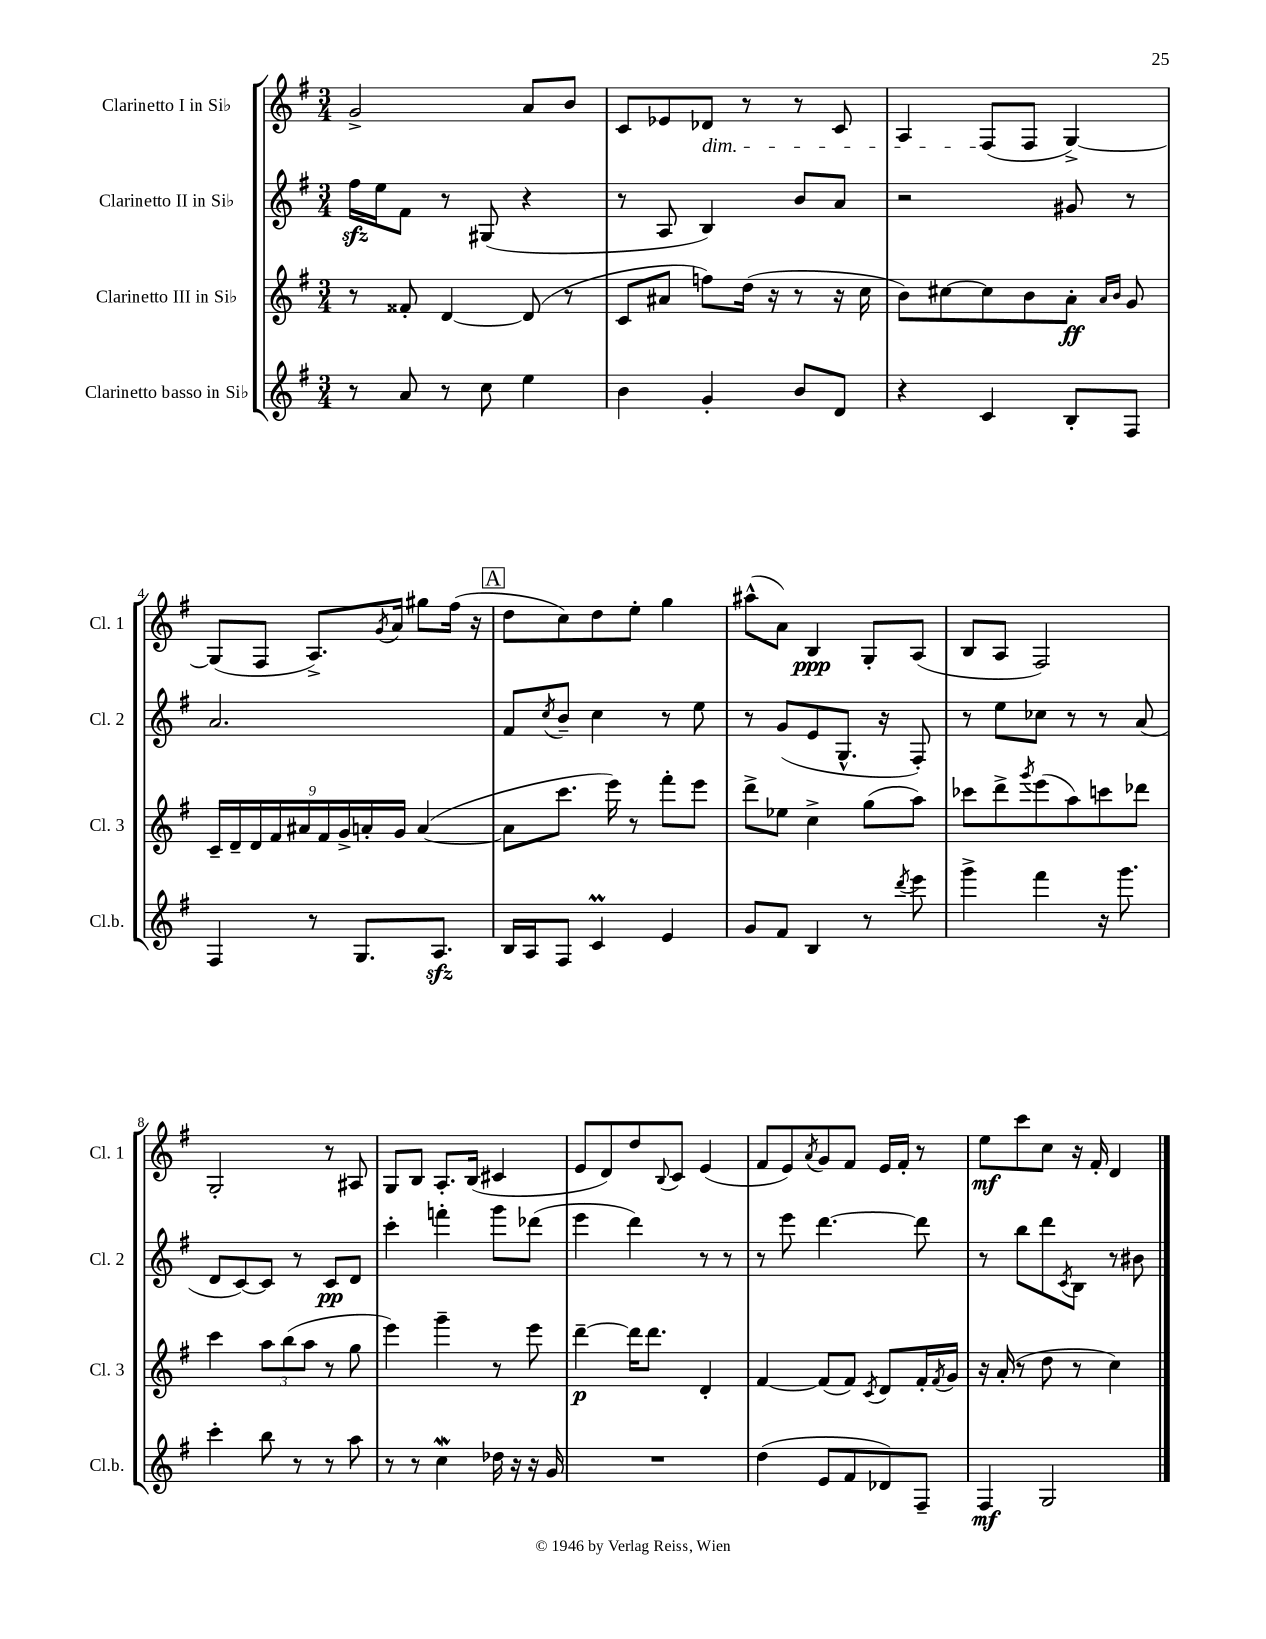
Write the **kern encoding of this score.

**kern	**kern	**kern	**kern
*staff4	*staff3	*staff2	*staff1
*clefG2	*clefG2	*clefG2	*clefG2
*k[f#]	*k[f#]	*k[f#]	*k[f#]
*M3/4	*M3/4	*M3/4	*M3/4
8r	8r	16ff#\LL	2g^/
.	.	16ee\J	.
8a/	8f##'/	8f#\J	.
8r	[4d/	8r	.
8cc\	.	(8G#/	.
4ee\	(8d/]	4r	8a/L
.	8r	.	8b/J
=	=	=	=
4b\	8c/L	8r	8c/L
.	8a#/J	8A/	8e-/
4g'/	8ff\L)	4B/)	8d-/J
.	(16dd\Jk	.	8r
.	16r	.	.
8b/L	8r	8b/L	8r
8d/J	16r	8a/J	8c/
.	16cc\	.	.
=	=	=	=
4r	8b\L)	2r	4A/
.	[8cc#\	.	.
4c/	8cc#\]	.	(8F#/L
.	8b\	.	8F#/J
8B'/L	8a'\J	8g#/	[4G^/)
.	16qqa/LL	.	.
.	16qqb/JJ	.	.
8F#/J	8g/	8r	.
=	=	=	=
4F#/	18c~/LL	2.a/	(8G/]L
.	18d~/	.	.
.	18d/	.	.
.	.	.	8F#/J
.	18f#/	.	.
.	18a#/	.	.
8r	.	.	8.A^/L)
.	18f#/	.	.
.	18g^/	.	.
8.G/L	.	.	.
.	18a'/	.	.
.	.	.	8qg/
.	.	.	16a/Jk
.	18g/JJ	.	.
.	([4a/	.	8gg#\L
8.A/J	.	.	.
.	.	.	(16ff#\Jk
.	.	.	16r
=	=	=	=
16B/LL	8a\]L	8f#/L	8dd\L
16A/J	.	.	.
.	.	8qcc/	.
8F#/J	8.ccc\J	8b~/J	8cc\)
4c/	.	4cc\	8dd\
.	16eee\)	.	.
.	8r	.	8ee'\J
4e/	8fff#'\L	8r	4gg\
.	8eee\J	8ee\	.
=	=	=	=
8g/L	8ddd^\L	8r	(8aa#^^\L
8f#/J	8ee-\J	(8g/L	8a\J)
4B/	4cc^\	8e/	4B/
.	.	8.G^^/J	.
8r	(8gg\L	.	8G'/L
.	.	16r	.
8qddd/	.	.	.
8eee\	8aa\J)	8F#'/)	(8A/J
=	=	=	=
4ggg^\	8ccc-\L	8r	8B/L
.	8ddd^\	8ee\L	8A/J
.	8qggg/	.	.
4fff#\	(8eee\	8cc-\J	2F#/)
.	8aa\)	8r	.
16r	8ccc\	8r	.
8.ggg\	.	.	.
.	8ddd-\J	(8a/	.
=	=	=	=
4ccc'\	4ccc\	8d/L	2G'/
.	.	[8c/)	.
8bb\	12aa\L	8c/]J	.
.	(12bb\	.	.
8r	.	8r	.
.	12aa\J	.	.
8r	8r	8c/L	8r
8aa\	8gg\	8d/J	8A#/
=	=	=	=
8r	4eee\)	4ccc'\	8G/L
8r	.	.	8B/J
4cc\	4ggg~\	4fff'\	8.A'/L
.	.	.	(16B/Jk
16dd-\	8r	8ggg\L	4c#/
16r	.	.	.
16r	8eee\	(8ddd-\J	.
16g/	.	.	.
=	=	=	=
2.r	[4ddd~\	4eee\	8e/L
.	.	.	8d/)
.	16ddd\]LK	4ddd\)	8dd/
.	8.ddd\J	.	.
.	.	.	8qqB/
.	.	.	8c/J
.	4d'/	8r	(4e/
.	.	8r	.
=	=	=	=
(4dd\	[4f#/	8r	8f#/L
.	.	8eee\	8e/)
.	.	.	8qa/
8e/L	(8f#/]L	[4.ddd\	8g/
8f#/	8f#/J)	.	8f#/J
.	8qc/	.	.
8d-/)	8d/L	.	16e/LL
.	.	.	16f#'/JJ
8F#~/J	16f#'/L	8ddd\]	8r
.	8qf#/	.	.
.	16g/JJ	.	.
=	=	=	=
4F#/	16r	8r	8ee\L
.	(16a'/	.	.
.	8r	8bb\L	8ccc\
2G/	8dd\	8ddd\	8cc\J
.	.	8qc/	.
.	8r	8B\J	16r
.	.	.	16f#'/
.	4cc\)	8r	4d/
.	.	8b#\	.
==	==	==	==
*-	*-	*-	*-
